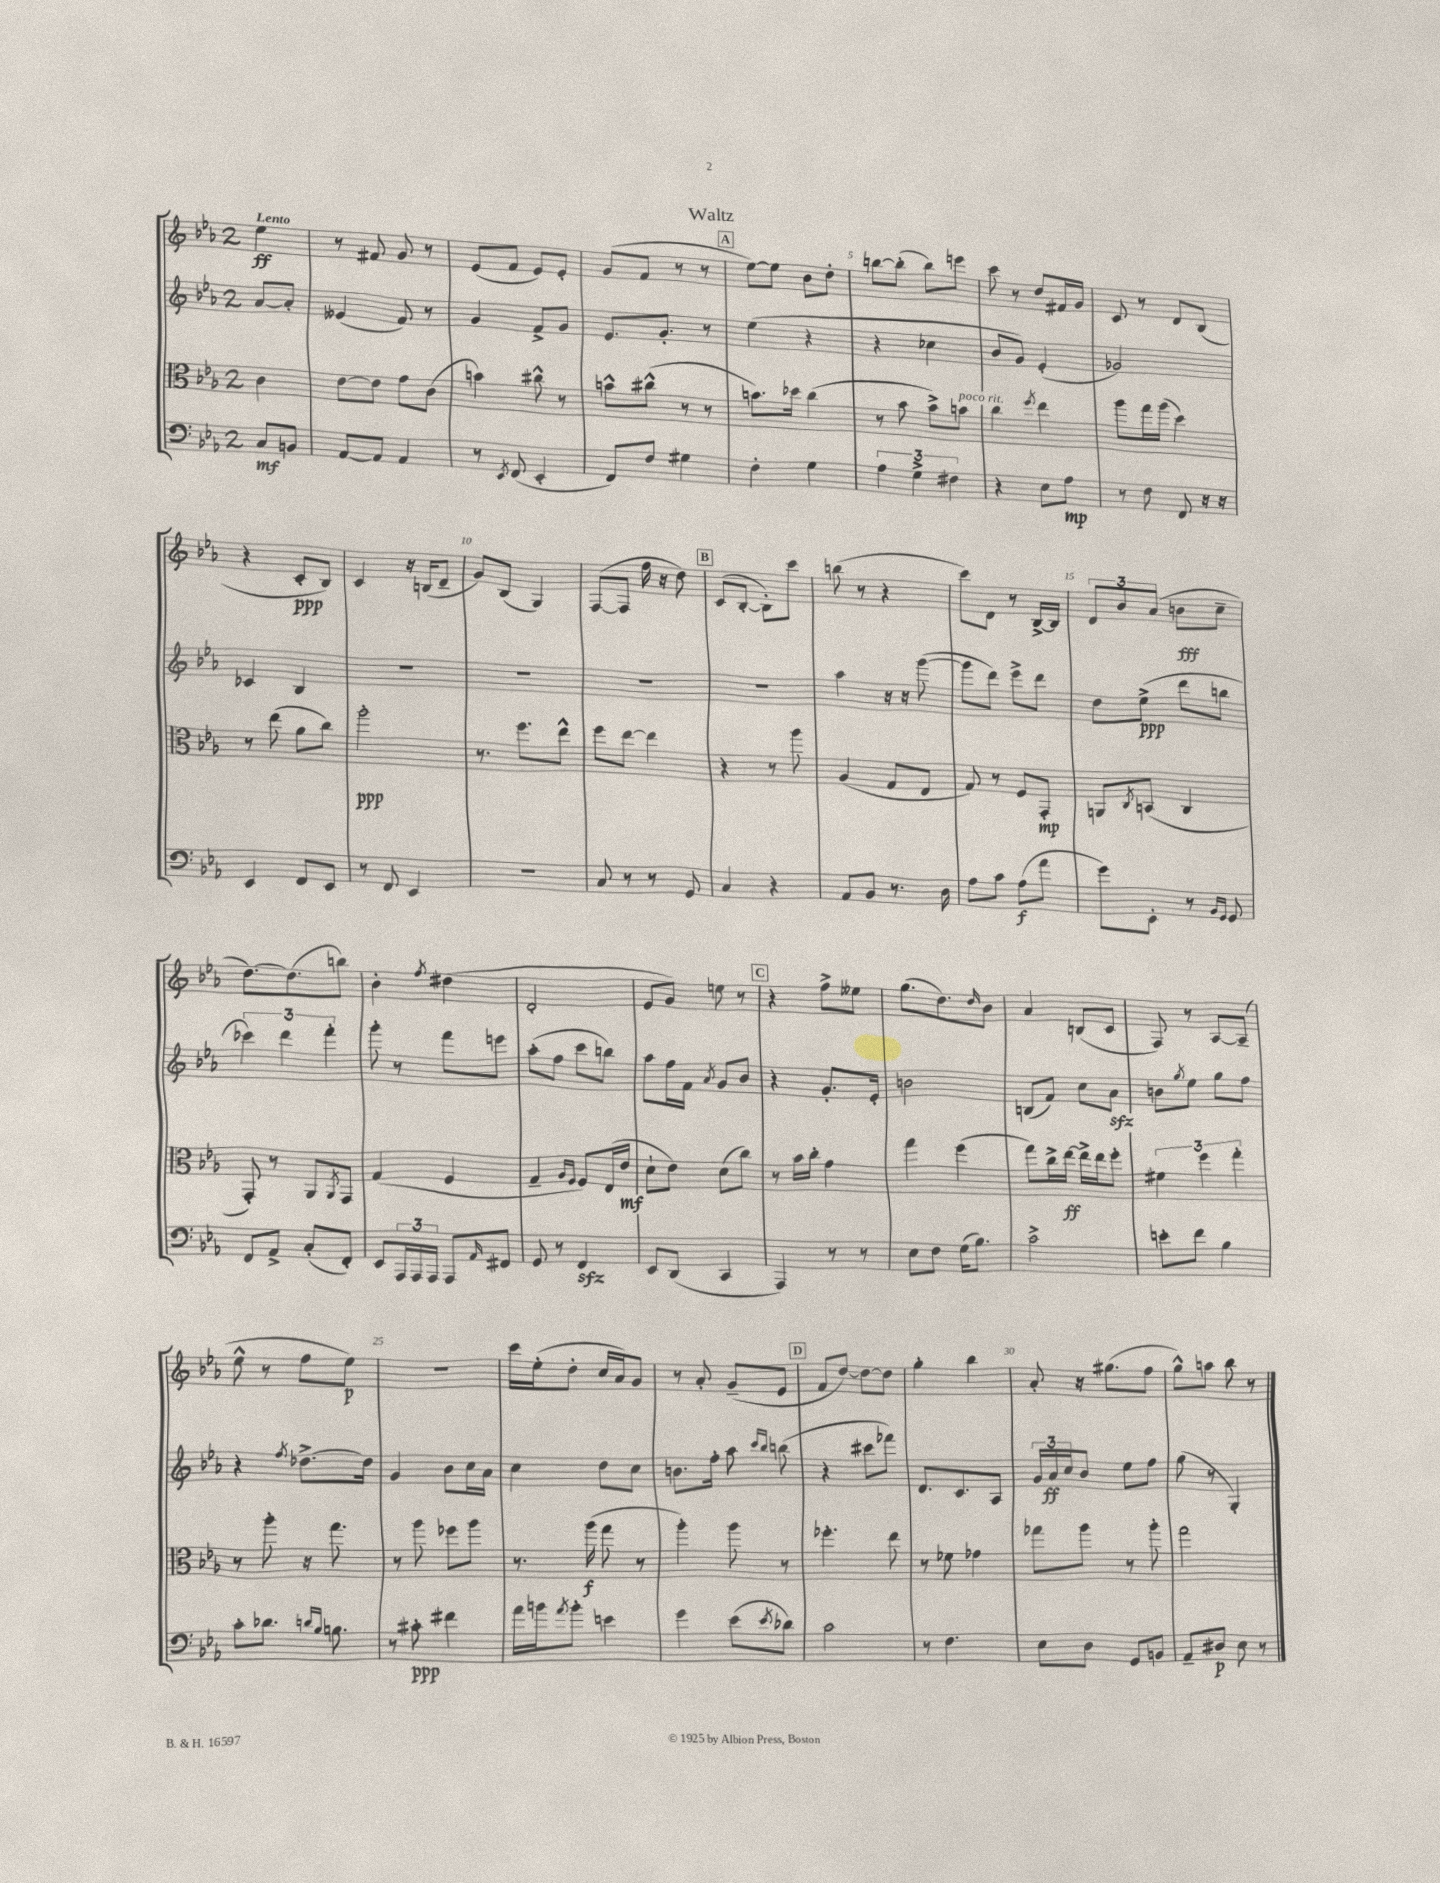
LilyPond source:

\header { title = "Waltz" }
<<
\new StaffGroup <<
\new Staff = "s0" {
    \clef treble \key ees \major \once \override Staff.TimeSignature.style = #'single-digit \time 2/4 \partial 4 \tempo "Lento"
    ees''4\ff |
    r8 fis'8 g'8 r8 |
    ees'8( f'8 ees'8) ees'8-. |
    g'8( f'8 r8 r8 |
    \mark \markup { \box "A" } ees''8~) ees''8 bes'8 d''8-. |
    b''8~ b''8-.( b''8) e'''8 |
    c'''8 r8 d''8 fis'16 g'16 |
    c'8 r8 d'8 bes8( |
    r4 c'8-.\ppp bes8) |
    c'4 r16 b16( d'8-- |
    g'8) bes8( g4) |
    f8~( f8 f''16 r16 d''8) |
    \mark \markup { \box "B" } c'8( bes8~-. bes8-.) c'''8 |
    b''8( r8 r4 |
    c'''8) d'8 r8 bes16~-> bes16 |
    \tuplet 3/2 { d'8 bes'8 aes'8( } b'8\fff c''8-- |
    d''8.~) d''8.( b''8) |
    bes'4-. \acciaccatura { f''8 } dis''4( |
    d'2-. |
    ees'8 g'8) e''8 r8 |
    \mark \markup { \box "C" } r4 f''8-> eeses''8 |
    g''8.( d''8.) \grace { d''16 } bes'8 |
    aes'4 b8( c'8 |
    f8) r8 aes8~ aes8--( |
    ees''8-^ r8 f''8 ees''8\p) |
    R2 |
    c'''16 ees''16-.( d''8-. c''16 aes'16) g'8 |
    r8 aes'8-. g'8--( ees'8 |
    \mark \markup { \box "D" } f'8 d''8~) d''8~ d''8 |
    g''4-. bes''4 |
    aes'8-. r16 gis''8.( f''8 |
    g''8-^) a''8 bes''8 r8 \bar "|." |
}
\new Staff = "s1" {
    \clef treble \key ees \major \once \override Staff.TimeSignature.style = #'single-digit \time 2/4 \partial 4
    aes'8~ aes'8-. |
    eeses'4( f'8) r8 |
    g'4 f'8-> g'8 |
    ees'8. g'8.-. r8 |
    \mark \markup { \box "A" } ees''4( r4 |
    r4 ces''4 |
    bes'8 g'8) ees'4-.( |
    ges'2) |
    ces'4 bes4 |
    R2 |
    R2 |
    R2 |
    \mark \markup { \box "B" } R2 |
    aes''4 r16 r16 g'''8~( |
    g'''8 d'''8) ees'''8-> d'''8 |
    d''8 ees''8->\ppp( d'''8 b''8 |
    \tuplet 3/2 { ces'''4) d'''4 f'''4-. } |
    g'''8-. r8 f'''8 e'''8 |
    aes''8-.( f''8 c'''8 b''8) |
    aes''8 f''16 f'16 \acciaccatura { aes'8 } g'8 bes'8 |
    \mark \markup { \box "C" } r4 g'8.-. ees'16-. |
    b'2 |
    b8( f'8) c''8 aes'8\sfz |
    b'8 \acciaccatura { g''8 } ees''8 g''8 f''8 |
    r4 \acciaccatura { f''8 } des''8.~-> des''16 |
    g'4 bes'8 c''16 aes'16 |
    c''4 d''8 c''8 |
    b'8. f''16-. aes''8 \grace { c'''16 bes''16 } b''8( |
    \mark \markup { \box "D" } r4 cis'''8 fes'''8) |
    d'8. c'8. aes8 |
    \tuplet 3/2 { g'16 aes'16\ff c''16 } bes'8 ees''8 f''8 |
    g''8( r8 g4-.) \bar "|." |
}
\new Staff = "s2" {
    \clef alto \key ees \major \once \override Staff.TimeSignature.style = #'single-digit \time 2/4 \partial 4
    c'4 |
    ees'8~ ees'8 g'8 c'8( |
    b'4) cis''8-^ r8 |
    b'8-^ cis''8-^( r8 r8 |
    \mark \markup { \box "A" } b'8.) des''16 c''4( |
    r8 bes'8 bes'8->) b'8^\markup { \italic "poco rit." } |
    c''4 \acciaccatura { f''8 } ees''4 |
    aes''8 g''16 aes''16( d''4) |
    r8 ees''8( aes'8 c''8) |
    aes''2-.\ppp |
    r8. f''8. ees''8-^ |
    f''8 ees''8~ ees''4 |
    \mark \markup { \box "B" } r4 r8 aes''8 |
    aes4( g8 ees8 |
    g8) r8 f8 g,8-.\mp |
    a,8 \acciaccatura { c8 } b,8( c4 |
    g,8-.) r8 aes,8 \acciaccatura { aes,8 } g,8 |
    g4( f4 |
    g4-- \grace { aes16 f16 } f8) ees16( ees'16\mf |
    d'8-! ees'8) d'8( c''8) |
    \mark \markup { \box "C" } r8 bes'16 c''16-. g'4 |
    g''4 f''4( |
    g''8) c''16-> ees''16~\ff ees''16-> ees''16 f''8-. |
    \tuplet 3/2 { fis'4 f''4 g''4-. } |
    r8 aes''8-. r16 g''8. |
    r8 aes''8 fes''8 aes''8 |
    r8. aes''16\f( g''8 r8 |
    aes''4-.) aes''8 r8 |
    \mark \markup { \box "D" } fes''4.-. ees''8 |
    r8 fes'8 ges'4 |
    ges''8 aes''8 r8 aes''8-. |
    g''2 \bar "|." |
}
\new Staff = "s3" {
    \clef bass \key ees \major \once \override Staff.TimeSignature.style = #'single-digit \time 2/4 \partial 4
    c8\mf b,8 |
    aes,8~ aes,8 aes,4 |
    r8 \acciaccatura { ees,8 } f,8( ees,4-. |
    f,8) f8 gis4 |
    \mark \markup { \box "A" } f4-. g4 |
    \tuplet 3/2 { aes4 g4-> fis4 } |
    r4 ees8 aes8\mp |
    r8 f8 f,8 r16 r16 |
    ees,4 f,8 ees,8 |
    r8 f,8 ees,4 |
    R2 |
    c8 r8 r8 g,8 |
    \mark \markup { \box "B" } c4 r4 |
    aes,8 bes,8 r8. d16 |
    aes8 c'8 aes8\f( aes'8 |
    g'8) ees,8-. r8 \grace { bes,16 g,16 } g,8 |
    f,8 aes,8-> c8-.( f,8-.) |
    ees,8 \tuplet 3/2 { aes,,16 aes,,16 aes,,16 } aes,,8 \grace { aes,16 } fis,8 |
    g,8 r8 f,4\sfz |
    ees,8 d,8( c,4 |
    \mark \markup { \box "C" } aes,,4) r8 r8 |
    ees8 f8 g16( bes8.) |
    c'2-> |
    e'8-. f'8 bes4 |
    c'8-. des'8. \grace { d'16 bes16 } b8. |
    r8 cis'8-.\ppp fis'4 |
    aes'16 b'16 \acciaccatura { aes'8 } b'8-. e'4 |
    g'4 ees'8( \acciaccatura { ees'8 } des'8) |
    \mark \markup { \box "D" } c'2 |
    r8 f4. |
    ees8 d8 g,8 b,8 |
    aes,8-- dis8\p ees8 r8 \bar "|." |
}
>>
>>
\layout { \context { \Score \override BarNumber.break-visibility = ##(#f #t #t) barNumberVisibility = #(every-nth-bar-number-visible 5) } }
